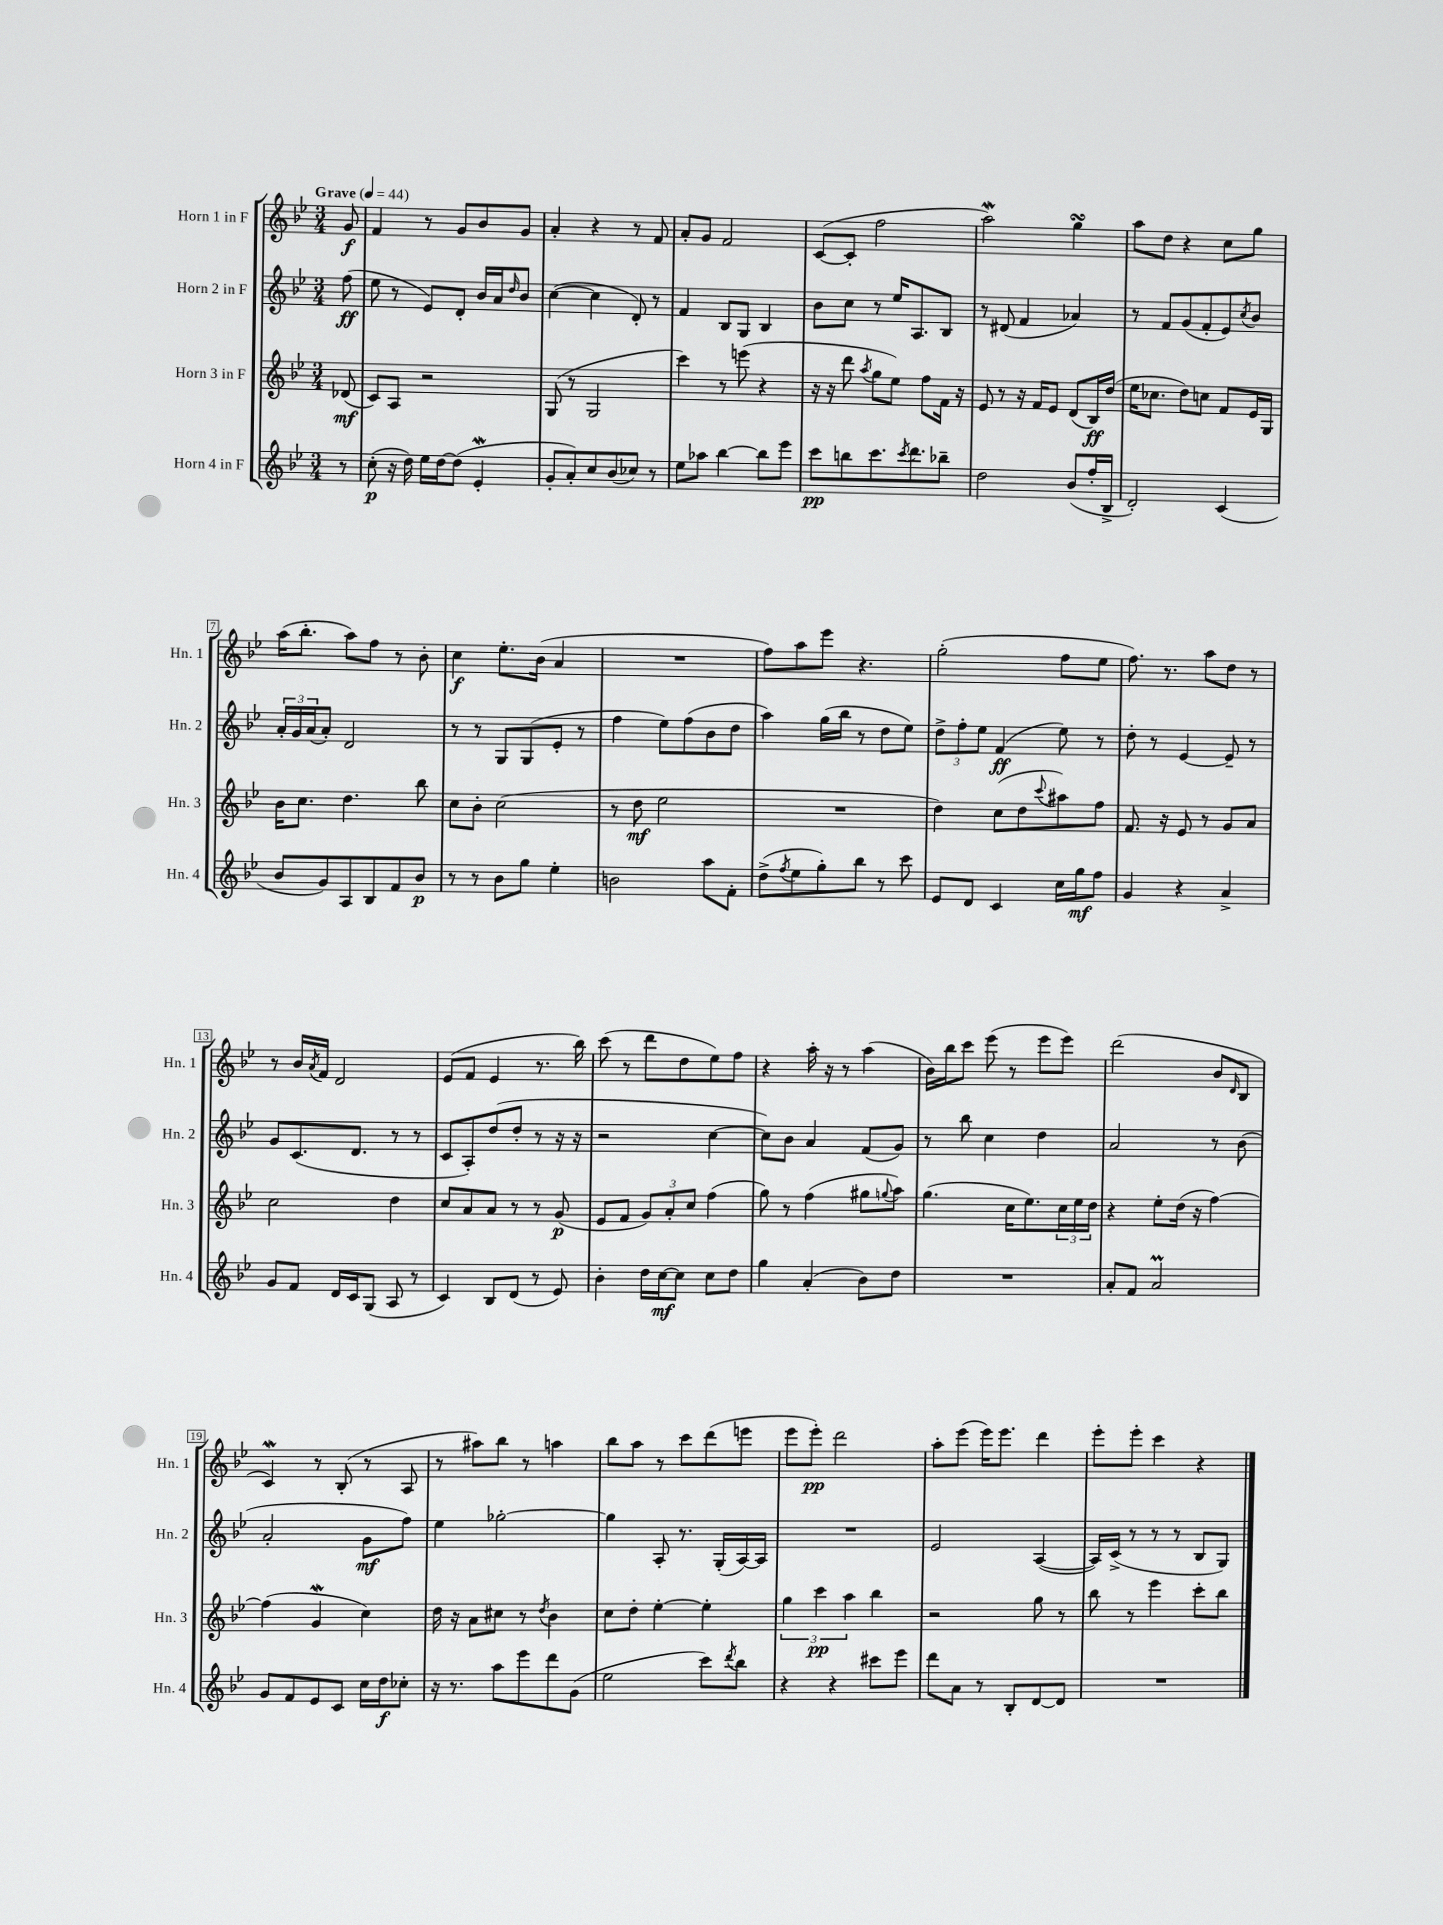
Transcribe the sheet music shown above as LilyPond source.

<<
\new StaffGroup <<
\new Staff = "s0" \with { instrumentName = "Horn 1 in F" shortInstrumentName = "Hn. 1" } {
    \clef treble \key bes \major \numericTimeSignature \time 3/4 \partial 8 \tempo "Grave" 4 = 44
    g'8\f |
    f'4 r8 g'8 bes'8 g'8 |
    a'4-. r4 r8 f'8 |
    a'8-. g'8 f'2 |
    c'8~( c'8-. f''2 |
    a''2\mordent) g''4\turn |
    a''8 d''8 r4 c''8 g''8 |
    a''16( bes''8.-. a''8) f''8 r8 bes'8-. |
    c''4\f ees''8.-. bes'16( a'4 |
    R2. |
    f''8) a''8 ees'''8 r4. |
    g''2-.( f''8 ees''8 |
    f''8.) r8. a''8 d''8 r8 |
    r8 bes'16 \acciaccatura { a'8 } f'16 d'2 |
    ees'8( f'8 ees'4 r8. bes''16) |
    c'''8( r8 d'''8 d''8 ees''8) f''8 |
    r4 a''16-. r16 r8 a''4( |
    bes'16) bes''16 c'''8 ees'''8( r8 ees'''8 ees'''8) |
    d'''2( bes'8 \grace { d'16 } bes8 |
    c'4\mordent) r8 bes8-.( r8 a8 |
    r8 ais''8) bes''8 r8 a''4 |
    bes''8 a''8 r8 c'''8 d'''8( e'''8 |
    ees'''8 ees'''8-.\pp) d'''2 |
    a''8-. ees'''8( ees'''16) ees'''8. d'''4 |
    ees'''8-. ees'''8-. c'''4 r4 \bar "|." |
}
\new Staff = "s1" \with { instrumentName = "Horn 2 in F" shortInstrumentName = "Hn. 2" } {
    \clef treble \key bes \major \numericTimeSignature \time 3/4 \partial 8
    f''8\ff( |
    ees''8 r8 ees'8) d'8-. bes'16 a'16 \grace { d''16 } bes'8 |
    c''4~( c''4 d'8-.) r8 |
    f'4 bes8 g8 bes4 |
    bes'8 c''8 r8 ees''16 a8. bes8 |
    r8 dis'8( f'4 aes'4) |
    r8 f'8 g'8( f'8-. ees'8) \acciaccatura { c''8 } bes'8 |
    \tuplet 3/2 { a'16-. g'16 a'16( } a'8-.) d'2 |
    r8 r8 g8 g8( ees'8-. r8 |
    f''4 ees''8) f''8( bes'8 d''8 |
    a''4) g''16( bes''16 r8 d''8 ees''8) |
    \tuplet 3/2 { d''8-> f''8-. ees''8 } f'4\ff( ees''8) r8 |
    d''8-. r8 ees'4~ ees'8-- r8 |
    g'8 c'8.( d'8. r8 r8 |
    c'8 a8-.) d''8( d''8-. r8 r16 r16 |
    r2 c''4~ |
    c''8) bes'8 a'4 f'8( g'8) |
    r8 bes''8 c''4 d''4 |
    a'2 r8 bes'8( |
    a'2-. g'8\mf f''8) |
    ees''4 ges''2~-. |
    ges''4 a8-. r8. g16-.( a16~) a16 |
    R2. |
    ees'2 a4~( |
    a16) c'16->( r8 r8 r8 bes8 g8) \bar "|." |
}
\new Staff = "s2" \with { instrumentName = "Horn 3 in F" shortInstrumentName = "Hn. 3" } {
    \clef treble \key bes \major \numericTimeSignature \time 3/4 \partial 8
    des'8\mf( |
    c'8) a8 r2 |
    g8( r8 g2 |
    c'''4) r8 e'''8( r4 |
    r16 r16 d'''8 \acciaccatura { a''8 } g''8 ees''8) f''8 f'16 r16 |
    ees'8 r8 r16 f'16 ees'8 d'8( bes16\ff) d''16( |
    ees''16 ces''8. d''8) c''8 f'8 ees'16 g16 |
    bes'16 c''8. d''4. bes''8 |
    c''8 bes'8-. c''2( |
    r8 d''8\mf ees''2 |
    R2. |
    d''4) c''8( d''8 \appoggiatura { c'''8 } ais''8) f''8 |
    f'8. r16 ees'8 r8 g'8 a'8 |
    c''2 d''4 |
    c''8 a'8 a'8 r8 r8 g'8\p( |
    ees'8 f'8 \tuplet 3/2 { g'8) a'8-. c''8 } f''4( |
    g''8) r8 f''4( gis''8 \appoggiatura { g''8 } a''8) |
    g''4.( c''16 ees''8.) \tuplet 3/2 { c''16 ees''16 d''16 } |
    r4 ees''8-. d''16( r16 f''4~) |
    f''4( g'4\mordent c''4) |
    d''16 r16 a'8 cis''8 r8 \acciaccatura { d''8 } bes'4 |
    c''8 d''8-. ees''4~-. ees''4-. |
    \tuplet 3/2 { g''4 c'''4\pp a''4 } bes''4 |
    r2 g''8 r8 |
    bes''8 r8 ees'''4 c'''8-. bes''8 \bar "|." |
}
\new Staff = "s3" \with { instrumentName = "Horn 4 in F" shortInstrumentName = "Hn. 4" } {
    \clef treble \key bes \major \numericTimeSignature \time 3/4 \partial 8
    r8 |
    c''8-.\p( r16 d''16) ees''16 d''16~ d''8( ees'4-.\mordent |
    g'8-. a'8-.) c''8 bes'8( ces''8) r8 |
    ees''8 aes''8 bes''4~ bes''8 ees'''8 |
    c'''8\pp b''8 c'''8. \acciaccatura { c'''8 } d'''8. bes''8-- |
    d''2 bes'8( f''16-. bes16-> |
    d'2-.) c'4( |
    bes'8 g'8) a8 bes8 f'8 bes'8\p |
    r8 r8 bes'8 g''8 ees''4-. |
    b'2 a''8 f'8-. |
    d''8->( \acciaccatura { f''8 } ees''8 g''8-.) bes''8 r8 c'''8 |
    ees'8 d'8 c'4 c''16 g''16\mf f''8 |
    g'4 r4 a'4-> |
    g'8 f'8 d'16 c'16 g8( a8 r8 |
    c'4) bes8 d'8( r8 ees'8) |
    bes'4-. d''16 c''16~\mf c''8 c''8 d''8 |
    g''4 a'4-.( bes'8) d''8 |
    R2. |
    a'8-. f'8 a'2\prall |
    g'8 f'8 ees'8 c'8 c''16 d''16\f ces''8-. |
    r16 r8. a''8 ees'''8 d'''8 g'8( |
    ees''2 c'''8) \acciaccatura { d'''8 } bes''8 |
    r4 r4 cis'''8 ees'''8 |
    d'''8 a'8 r8 bes8-. d'8~ d'8 |
    R2. \bar "|." |
}
>>
>>
\layout { \context { \Score \override BarNumber.stencil = #(make-stencil-boxer 0.1 0.3 ly:text-interface::print) } }
